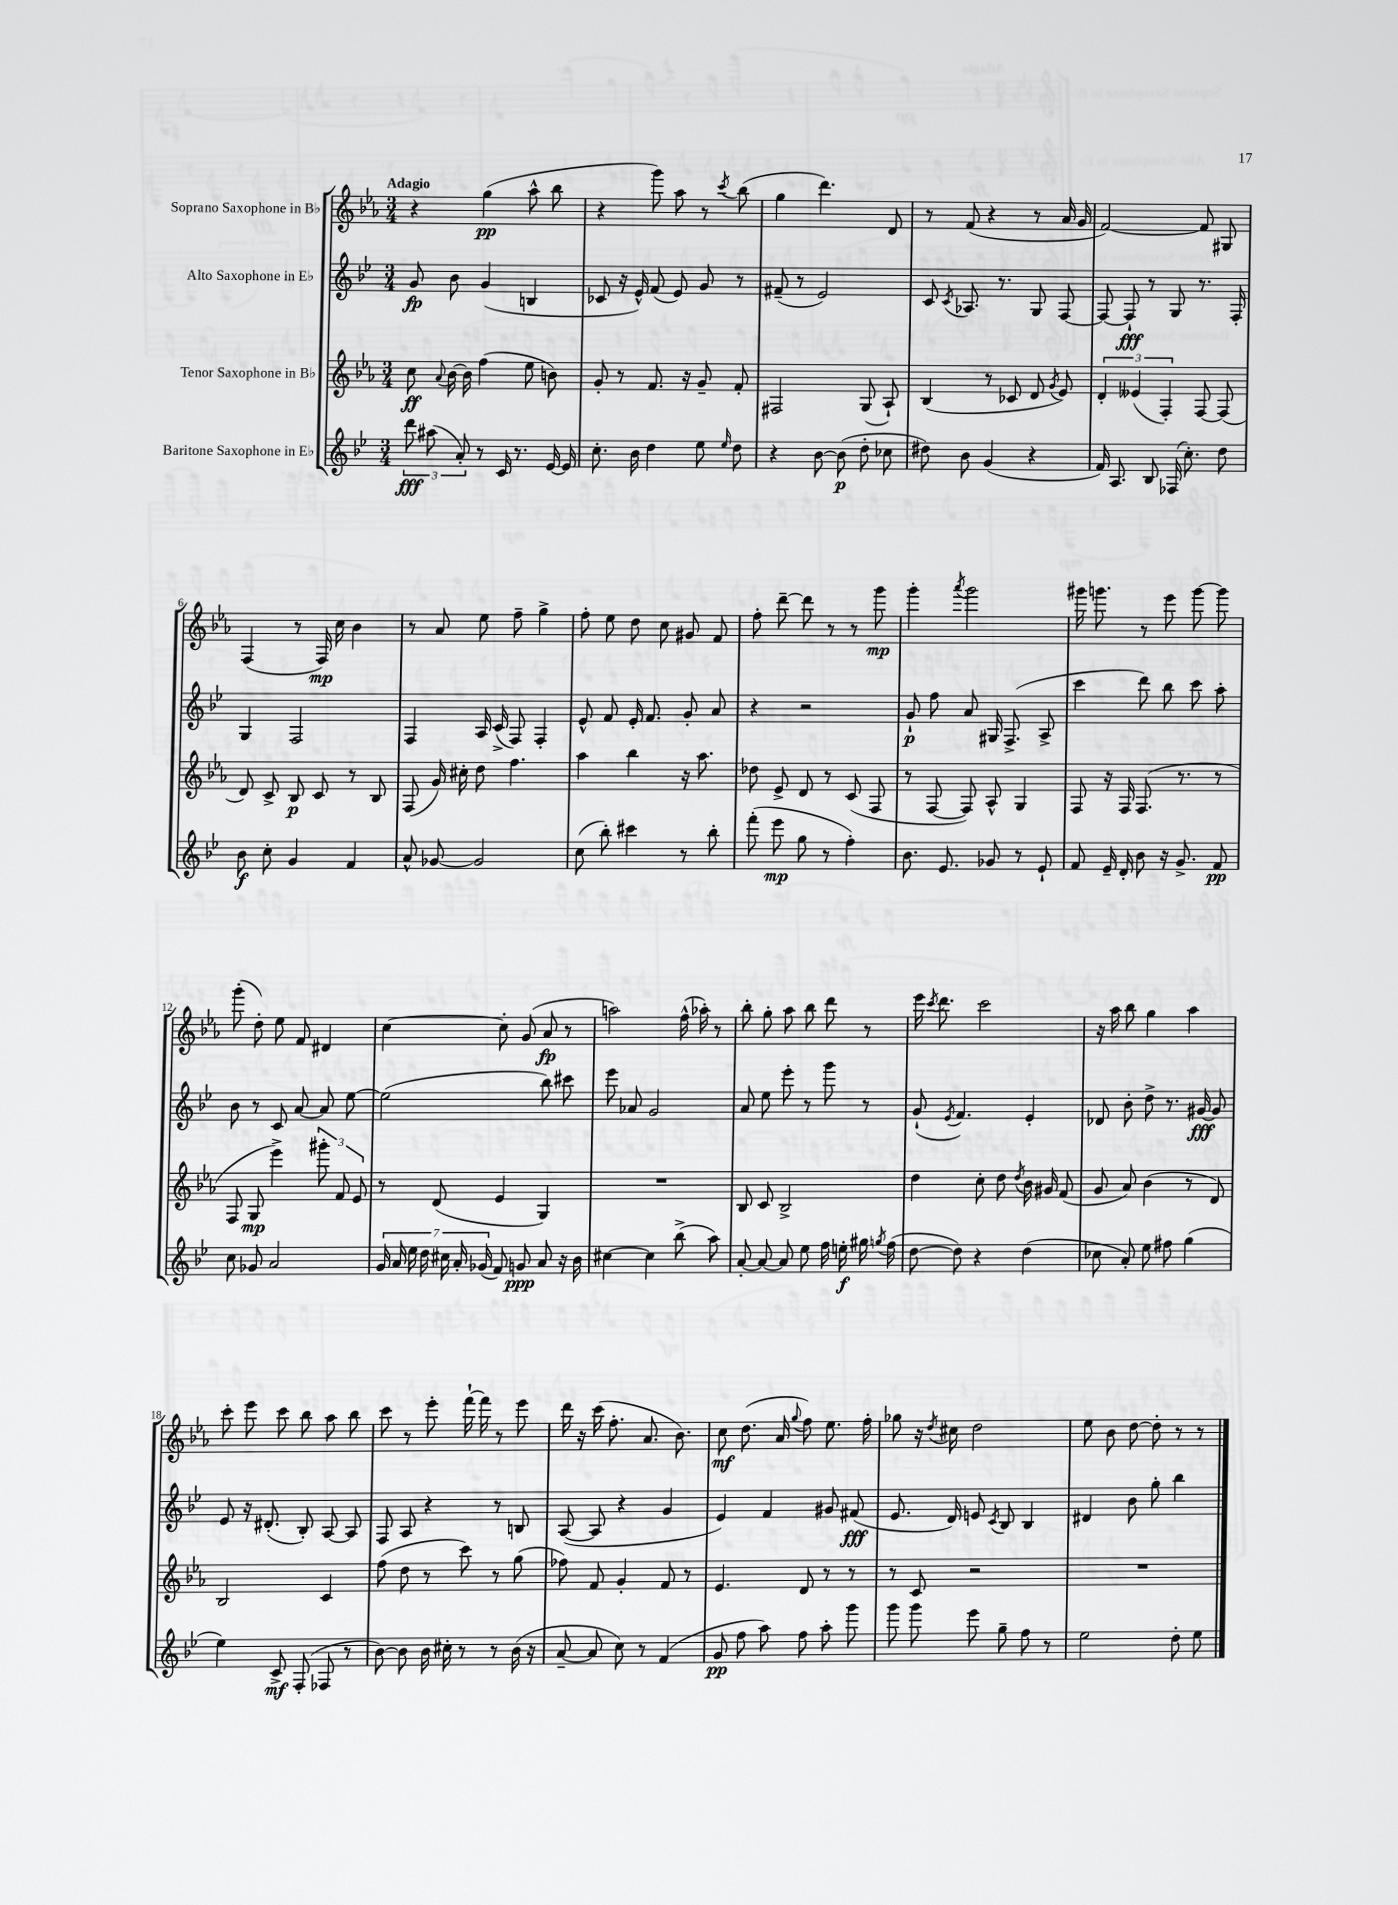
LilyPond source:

<<
\new StaffGroup <<
\new Staff = "s0" \with { instrumentName = "Soprano Saxophone in Bb" } {
    \clef treble \key ees \major \numericTimeSignature \time 3/4 \tempo "Adagio"
    \autoBeamOff r4 g''4\pp( aes''8-^ bes''8 |
    r4 g'''8) aes''8 r8 \acciaccatura { c'''8 } bes''8( |
    g''4 d'''4.) d'8 |
    r8 f'8( r4 r8 aes'16 g'16 |
    f'2~) f'8 gis8 |
    f4( r8 f16\mp) c''16 bes'4 |
    r8 aes'8 ees''8 f''8-- g''4-> |
    f''8-. ees''8 d''8 c''8 gis'8 f'8 |
    f''8-. d'''8~-- d'''8 r8 r8 g'''8\mp |
    g'''4-. \acciaccatura { aes'''8 } g'''2 |
    gis'''16 g'''8. r8 ees'''8 g'''8~ g'''8 |
    g'''8-.( d''8-.) ees''8 f'8 dis'4 |
    c''4~ c''8-. g'8( aes'8\fp r8 |
    a''2) f''16-^( aes''16-.) r8 |
    bes''8-. g''8-. aes''8 bes''8 d'''8 r8 |
    ees'''16 \acciaccatura { c'''8 } d'''8. c'''2 |
    r16 aes''16 bes''8 g''4 aes''4 |
    c'''8-. ees'''8 c'''8 bes''8 aes''8 bes''8 |
    c'''8 r8 ees'''8-. f'''16~-! f'''16 r8 ees'''8 |
    d'''16 r16 c'''16( f''8.-. aes'8. bes'8.) |
    c''8\mf d''8.( aes'16 \appoggiatura { g''8 } f''8) ees''8. f''16-. |
    ges''8 r16 \acciaccatura { d''8 } cis''16 d''2 |
    ees''8 bes'8 d''8~ d''8-. r8 r8 \bar "|." |
}
\new Staff = "s1" \with { instrumentName = "Alto Saxophone in Eb" } {
    \clef treble \key bes \major \numericTimeSignature \time 3/4
    \autoBeamOff g'8\fp bes'8 g'4( b4 |
    ces'8 r16 ees'16-^) f'8( ees'8) g'8 r8 |
    fis'8--( r8 ees'2) |
    c'8 \acciaccatura { c'8 } aes8. r8. g8 f8~ |
    f8~ f8-!\fff r8 g8 r8. f16-. |
    g4 f2 |
    f4 a16 c'16->( f8) f4-. |
    ees'8-^ f'8 ees'16-. f'8. g'8-. a'8 |
    r4 r2 |
    g'8-!\p f''8 a'8 gis16 f8.->( a8-> |
    c'''4 d'''8) bes''8 c'''8 a''8-. |
    bes'8 r8 c'8 a'8~ a'8 ees''8~ |
    ees''2( bes''8) cis'''8 |
    ees'''8 aes'8 g'2 |
    a'8 ees''8 ees'''8-. r8 g'''8 r8 |
    g'8-!( \acciaccatura { ees'8 } f'4.) ees'4-. |
    des'8 bes'8-. d''8-> r8. gis'16~\fff gis'8 |
    ees'8 r16 dis'8.-.( bes8-.) a8~ a8 |
    f8 a8 r4 r8 b8 |
    a8~( a8 r4 g'4 |
    ees'4) f'4 gis'8 fis'8\fff( |
    ees'8. d'16) e'8 \acciaccatura { c'8 } bes8 bes4 |
    dis'4 bes'8 g''8-. bes''4 \bar "|." |
}
\new Staff = "s2" \with { instrumentName = "Tenor Saxophone in Bb" } {
    \clef treble \key ees \major \numericTimeSignature \time 3/4
    \autoBeamOff c''8\ff \appoggiatura { aes'8 } bes'16~ bes'16 f''4( ees''8 b'8) |
    g'8-. r8 f'8. r16 g'8-- f'8-. |
    fis2 g8( aes8-!) |
    bes4( r8 ces'8 d'8 \acciaccatura { g'8 } ees'8) |
    \tuplet 3/2 { d'4-. eeses'4( f4-.) } f8~ f8( |
    d'8) c'8-> bes8\p c'8 r8 bes8 |
    f8( g'16) cis''16-. d''8 f''4. |
    aes''4 bes''4 r16 aes''8. |
    des''8 ees'8-> d'8 r8 c'8( f8 |
    r8 f8~ f8) aes8-^ g4 |
    f8 r16 f16 f8.( r8. r8 |
    f8 g8\mp ees'''4->) \tuplet 3/2 { gis'''8-. f'8 ees'8 } |
    r8 d'8( ees'4 g4) |
    R2. |
    bes8 c'8 bes2-> |
    d''4 c''8-. d''8 \acciaccatura { d''8 } bes'16 gis'16 f'8( |
    g'8 aes'8) bes'4( r8 d'8) |
    bes2 c'4 |
    f''8( d''8 r8 c'''8) r8 g''8( |
    fes''8) f'8 g'4-. f'8 r8 |
    ees'4. d'8 r8 r8 |
    r8 c'8 r2 |
    R2. \bar "|." |
}
\new Staff = "s3" \with { instrumentName = "Baritone Saxophone in Eb" } {
    \clef treble \key bes \major \numericTimeSignature \time 3/4
    \autoBeamOff \tuplet 3/2 { d'''8\fff ais''8( a'8-.) } r8 c'16 r8. ees'16~ ees'16 |
    c''8.-. bes'16 d''4 ees''8 \grace { ees''16 } d''8 |
    r4 bes'8~ bes'8\p( d''8-. ces''8 |
    dis''8) bes'8 g'4( r4 |
    f'16) a8. bes8 fes16( c''8.-.) d''8 |
    bes'8\f c''8-. g'4 f'4 |
    a'8-^ ges'8~ ges'2 |
    c''8( bes''8-.) cis'''4 r8 bes''8-. |
    f'''8-.( ees'''8\mp g''8 r8 f''4-.) |
    bes'8. ees'8. ges'8 r8 ees'8-! |
    f'8 ees'16-- d'16-. bes'8 r16 g'8.-> f'8\pp |
    c''8 ges'8 a'2 |
    \tuplet 7/4 { g'16 a'16 ees''16 d''16 cis''16 a'16-. ges'16( } f'8) g'8\ppp a'8 r16 bes'16 |
    cis''4~ cis''4 bes''8->( a''8) |
    a'8~-. a'8~ a'8 ees''8 f''16 e''16-.\f gis''16 \acciaccatura { g''8 } f''16( |
    d''8~ d''8) r4 d''4( |
    ces''8 a'8-.) ees''8 fis''8 g''4( |
    ees''4) c'8->\mf f8-.( fes8 r8 |
    bes'8~) bes'8 bes'16 cis''16-. r8 r8 bes'16( r16 |
    a'8~-- a'8 c''8) r8 f'4( |
    g'8\pp f''8 a''8) f''8 a''8-. g'''8 |
    g'''8 g'''8 ees'''8 g''8-- f''8 r8 |
    ees''2 d''8-. ees''8 \bar "|." |
}
>>
>>
